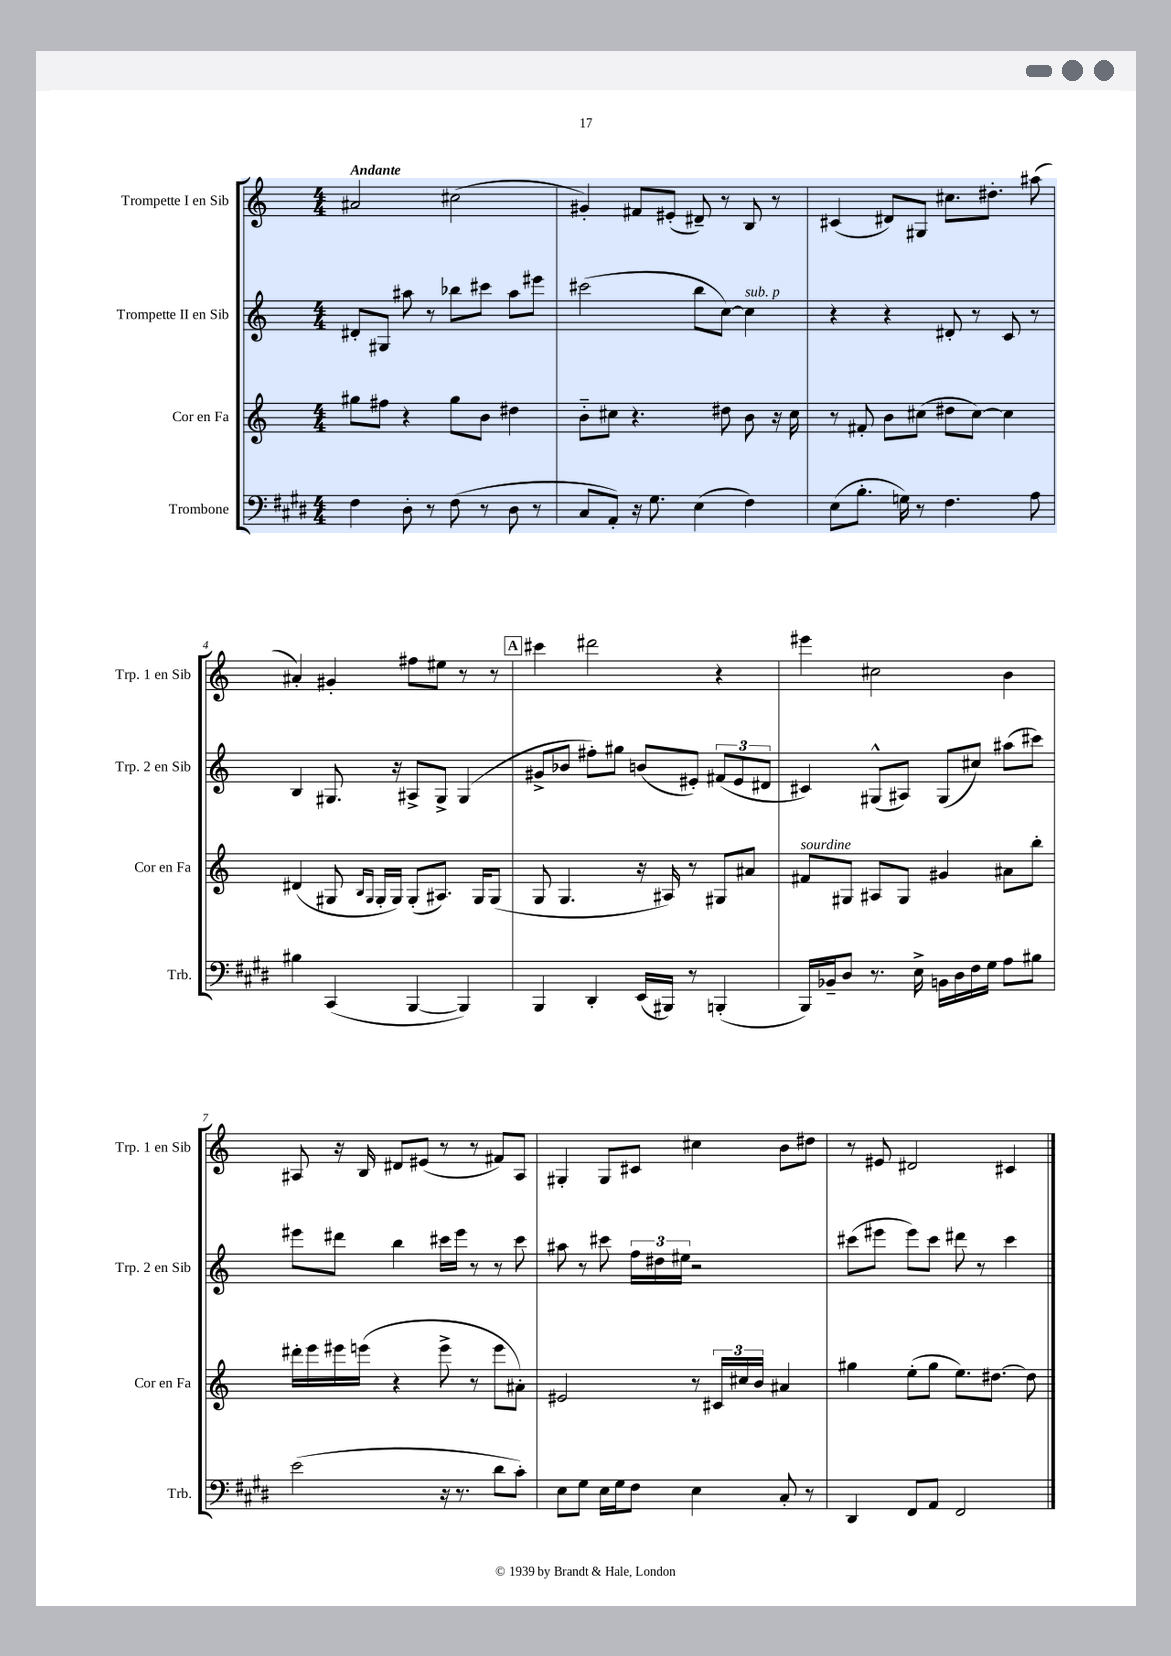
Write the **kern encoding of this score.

**kern	**kern	**kern	**kern
*part4	*part3	*part2	*part1
*staff4	*staff3	*staff2	*staff1
*I"Trombone	*I"Cor en Fa	*I"Trompette II en Sib	*I"Trompette I en Sib
*I'Trb.	*I'Cor en Fa	*I'Trp. 2 en Sib	*I'Trp. 1 en Sib
*clefF4	*clefG2	*clefG2	*clefG2
*k[f#c#g#d#]	*k[]	*k[]	*k[]
*M4/4	*M4/4	*M4/4	*M4/4
=1	=1	=1	=1
!	!	!	!LO:TX:a:B:t=Andante
4F#\	8gg#X\L	8d#X'/L	2a#X/
.	8ff#X\J	8G#X/J	.
8D#'\	4r	8aa#X\	.
8r	.	8r	.
(8F#\	8gg#\L	8bb-X\L	(2cc#X\
8r	8b\J	8ccc#X\J	.
8D#\	4dd#X\	8aa#\L	.
8r	.	8eee#X\J	.
=2	=2	=2	=2
8C#/L	8b\L	(2ccc#X\	4g#X'/)
8AA'/J)	8cc#X\J	.	.
16r	4.r	.	8f#X/L
8.G#\	.	.	.
.	.	.	(8e#X'/J
(4E\	.	8bb\L	8d#X~/)
.	8dd#X\	[8cc\J)	8r
!	!	!LO:TX:a:i:t=sub. p	!
4F#\)	8b\	4cc\]	8B/
.	16r	.	8r
.	16cc#\	.	.
=3	=3	=3	=3
(8E\L	8r	4r	(4c#X/
8.B'\J	8f#X'/	.	.
.	8b\L	4r	8d#X/L)
16Gn\)	.	.	.
8r	(8cc#X\J	.	8G#X/J
4.F#\	8dd#X\L	8d#X'/	8.cc#X\L
.	[8cc#\J)	8r	.
.	.	.	8.dd#X'\J
.	4cc#\]	8c/	.
8A\	.	8r	(8aa#X\
!!LO:LB:g=z
=4	=4	=4	=4
4B#X\	(4d#X/	4B/	4a#X'/)
(4CC#/	8G#X/	8.G#X/	4g#X'/
.	16qqB/LL	.	.
.	16qqG#/JJ	.	.
.	16G#'/LL	.	.
.	16G#/JJ)	16r	.
[4BBB/	(8G#'/L	8A#X^/L	8ff#X\L
.	8.A#X/J)	8G#^/J	8ee#X\J
4BBB/])	.	(4G#/	8r
.	16G#/KL	.	.
.	(8G#/J	.	8r
!!LO:REH:place=s1:t=A
=5	=5	=5	=5
4BBB/	8G/	8g#X^/L	4ccc#X\
.	4.G/	8b-X/J	.
4DD#'/	.	8ff#X'\L)	2ddd#X\
.	.	8gg#X\J	.
(16EE/LL	16r	(8bn/L	.
16BBB#X/JJ)	16A#X/)	.	.
8r	8r	8e#X'/J)	.
(4BBBn'/	8G#X/L	(12f#X/L	4r
.	.	12e#/	.
.	8a#X/J	.	.
.	.	12d#X/J	.
=6	=6	=6	=6
!	!LO:TX:a:i:t=sourdine	!	!
16BBB/LL)	8f#X/L	4c#X/)	4eee#X\
16BB-X~/J	.	.	.
8D#/J	8G#X/J	.	.
8.r	8A#X/L	(8G#X^^/L	2cc#X\
.	8G#/J	8A#X/J)	.
16E^\	.	.	.
16BBn\LL	4g#X/	(8G#/L	.
16D#\	.	.	.
16F#\	.	8cc#X/J)	.
16G#\JJ	.	.	.
8A\L	8a#X\L	(8aa#X\L	4b\
8B#X\J	8bb'\J	8ccc#X\J)	.
!!LO:LB:g=z
=7	=7	=7	=7
(2e\	16ddd#X'\LL	8eee#X\L	8A#X/
.	16eee\	.	.
.	16eee#X\	8ddd#X\J	16r
.	(16eeen\JJ	.	16B/
.	4r	4bb\	8d#X/L
.	.	.	(8e#X/J
16r	8eee^\	16ccc#X\LL	8r
8.r	.	16eee#\JJ	.
.	8r	8r	8r
8d#\L	8eee\L	8r	8f#X/L)
8c#'\J)	8a#X'\J)	8ccc#\	8A#/J
=8	=8	=8	=8
8E\L	2e#X/	8aa#X\	4G#X'/
8G#\J	.	8r	.
16E\LL	.	8ccc#X\	8G#/L
16G#\J	.	.	.
8F#\J	.	24ff\LL	8c#X/J
.	.	24dd#X\	.
.	.	24ee#X\JJ	.
4E\	8r	2r	4cc#X\
.	24c#X/LL	.	.
.	24cc#X/	.	.
.	24b/JJ	.	.
8C#'/	4a#X/	.	8b\L
8r	.	.	8dd#X\J
=9	=9	=9	=9
4DD#/	4gg#X\	(8ccc#X\L	8r
.	.	8eee#X\J	8e#X/
8FF#/L	(8ee'\L	8eee#\L)	2d#X/
8AA/J	8gg#\J	8ccc#\J	.
2FF#/	8.ee\L)	8ddd#X\	.
.	.	8r	.
.	[8.dd#X\J	.	.
.	.	4ccc#\	4c#X/
.	8dd#\]	.	.
==	==	==	==
*-	*-	*-	*-
